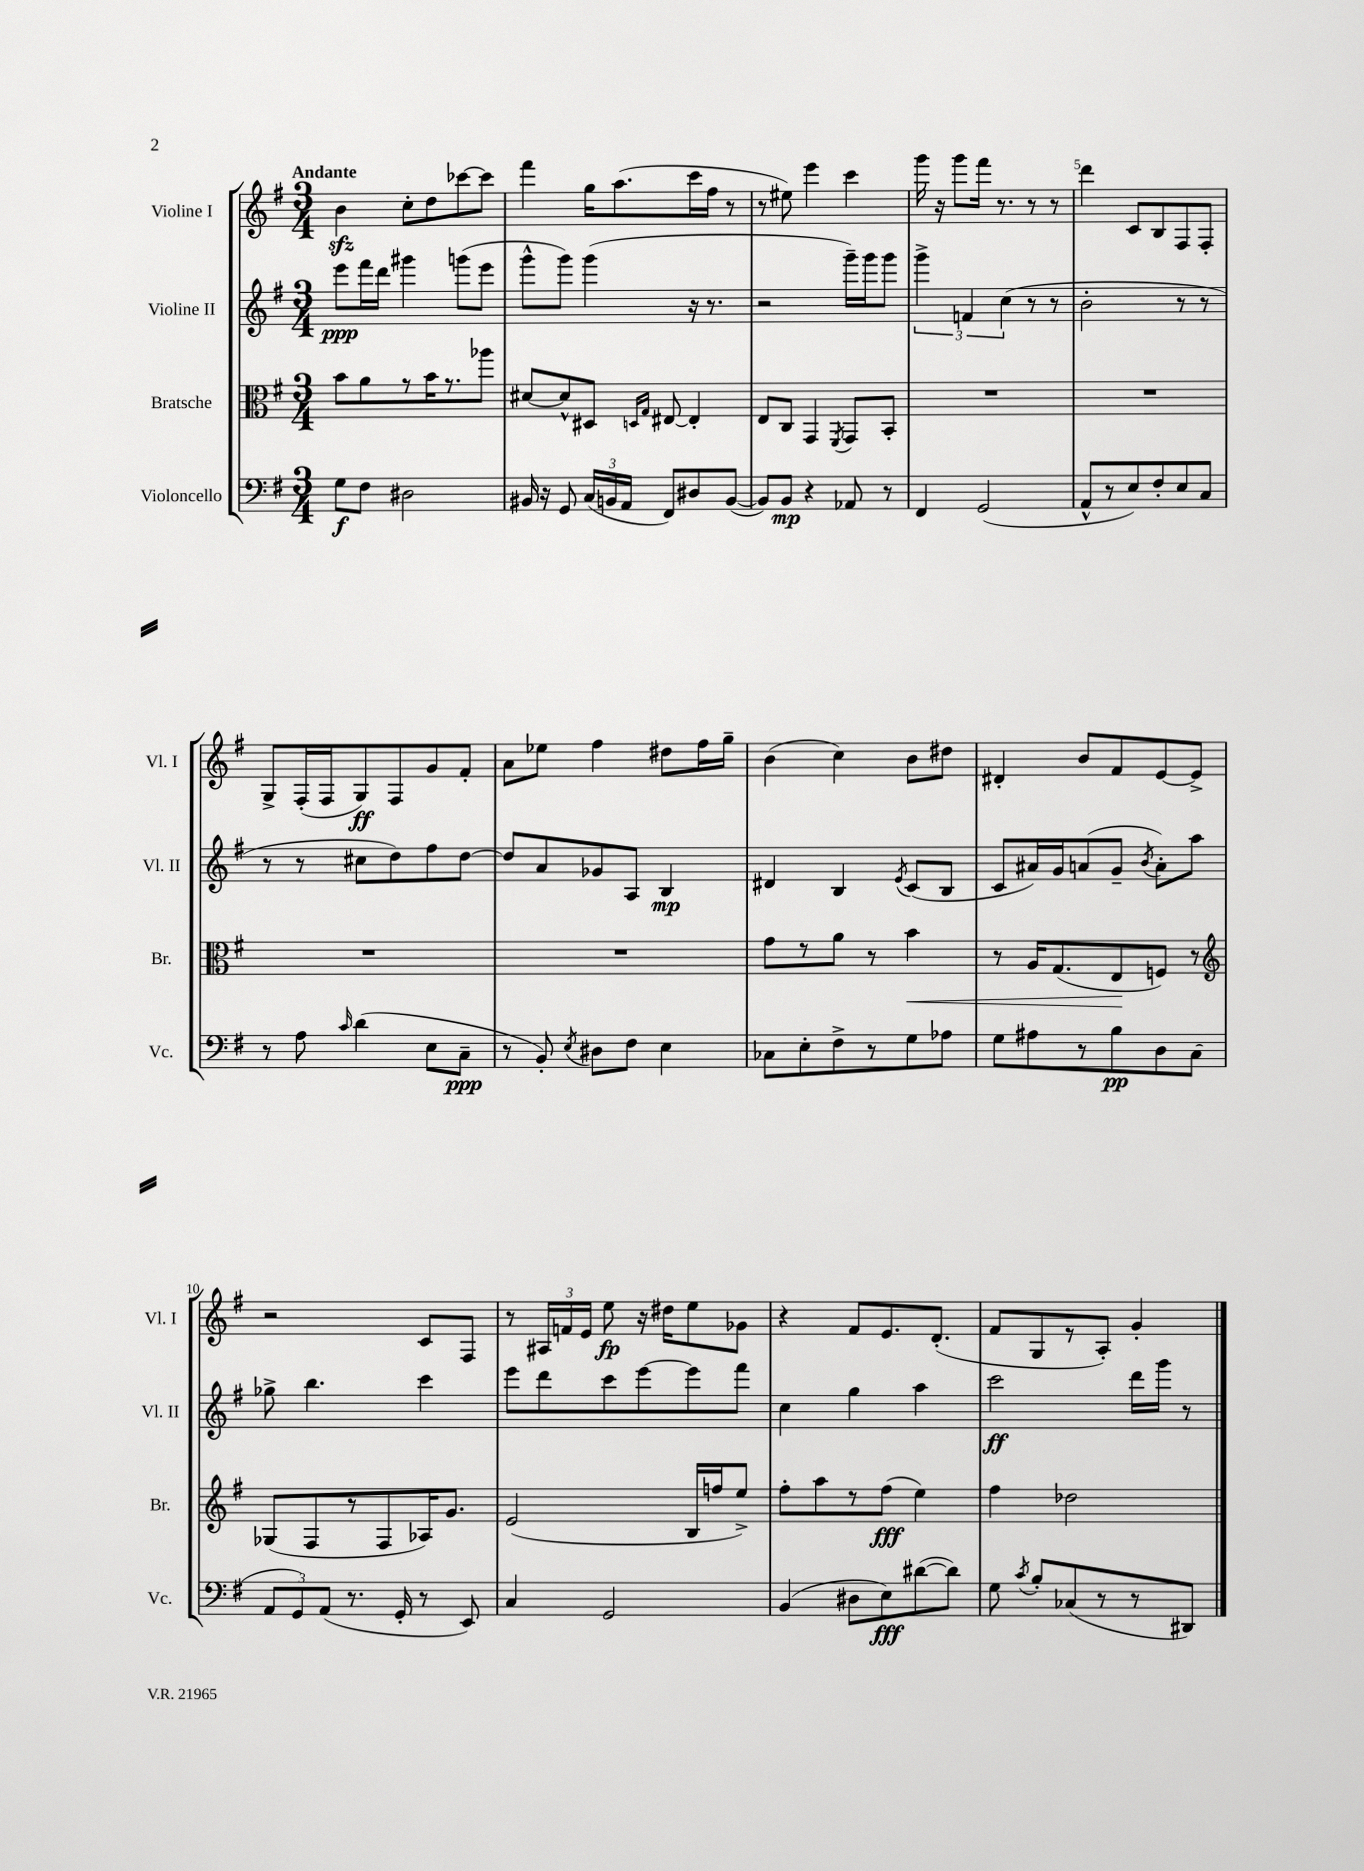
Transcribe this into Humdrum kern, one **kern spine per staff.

**kern	**kern	**kern	**kern
*staff4	*staff3	*staff2	*staff1
*clefF4	*clefC3	*clefG2	*clefG2
*k[f#]	*k[f#]	*k[f#]	*k[f#]
*M3/4	*M3/4	*M3/4	*M3/4
8G	8b	8eee	4b
8F#	8a	16fff#	.
.	.	16ddd	.
2D#	8r	4ggg#	8cc'
.	16b	.	8dd
.	8.r	.	.
.	.	(8ggg	[8ccc-
.	8aa-	8eee	8ccc-]
=	=	=	=
16BB#	[8d#	8ggg^^	4fff#
16r	.	.	.
8GG	8d#^^]	8ggg)	.
(24C	8D#	(4ggg	16gg
24BB	.	.	.
.	.	.	(8.aa
24AA	.	.	.
.	16qqD	.	.
.	16qqG	.	.
8FF#)	[8E#	.	.
8D#	4E#']	16r	16ccc
.	.	8.r	16ff#
([8BB	.	.	8r
=	=	=	=
8BB])	8E	2r	8r
8BB	8C	.	8ee#)
4r	4GG	.	4eee
.	8qFF#	.	.
8AA-	8GG	16ggg~)	4ccc
.	.	16ggg	.
8r	8BB'	8ggg	.
=	=	=	=
4FF#	2.r	6ggg^	16ggg
.	.	.	16r
.	.	.	8ggg
.	.	6f	.
(2GG	.	.	16fff#
.	.	.	8.r
.	.	(6cc	.
.	.	8r	8r
.	.	8r	8r
=	=	=	=
8AA^^	2.r	2b'	4ddd
8r	.	.	.
8E)	.	.	8c
8F#'	.	.	8B
8E	.	8r	8F#
8C	.	8r	8F#'
=	=	=	=
8r	2.r	8r	8G^
8A	.	8r	(16F#'
.	.	.	16F#
16qqc	.	.	.
(4d	.	8cc#	8G)
.	.	8dd)	8F#
8E	.	8ff#	8g
8C~	.	[8dd	8f#'
=	=	=	=
8r	2.r	8dd]	8a
8BB')	.	8a	8ee-
8qE	.	.	.
8D#	.	8g-	4ff#
8F#	.	8A	.
4E	.	4B	8dd#
.	.	.	16ff#
.	.	.	16gg~
=	=	=	=
8C-	8g	4d#	(4b
8E'	8r	.	.
8F#^	8a	4B	4cc)
8r	8r	.	.
.	.	8qe	.
8G	4b	(8c	8b
8A-	.	8B	8dd#
=	=	=	=
8G	8r	8c	4d#'
8A#	16A	16a#)	.
.	(8.G	16g	.
8r	.	(8a	8b
8B	8E	8g~	8f#
.	.	8qb	.
8D	8F)	8a')	[8e
(8C	8r	8aa	8e^]
=	=	=	=
*	*clefG2	*	*
12AA	(8G-	8gg-^	2r
12GG)	.	.	.
.	8F#	4.bb	.
(12AA	.	.	.
8.r	8r	.	.
.	8F#	.	.
16GG'	.	.	.
8r	16A-)	4ccc	8c
.	8.g	.	.
8EE)	.	.	8F#
=	=	=	=
4C	(2e	8eee	8r
.	.	8ddd	24A#
.	.	.	24f
.	.	.	24e
2GG	.	8ccc	8ee
.	.	[8eee	16r
.	.	.	16dd#
.	16B	8eee]	8ee
.	16ff	.	.
.	8ee^)	8fff#	8g-
=	=	=	=
(4BB	8ff#'	4cc	4r
.	8aa	.	.
8D#	8r	4gg	8f#
8E)	(8ff#	.	8.e
([8d#	4ee)	4aa	.
.	.	.	(8.d'
8d#])	.	.	.
=	=	=	=
8G	4ff#	2ccc	8f#
8qc	.	.	.
8B'	.	.	8G
(8C-	2dd-	.	8r
8r	.	.	8A')
8r	.	16ddd	4g'
.	.	16ggg	.
8DD#)	.	8r	.
==	==	==	==
*-	*-	*-	*-
